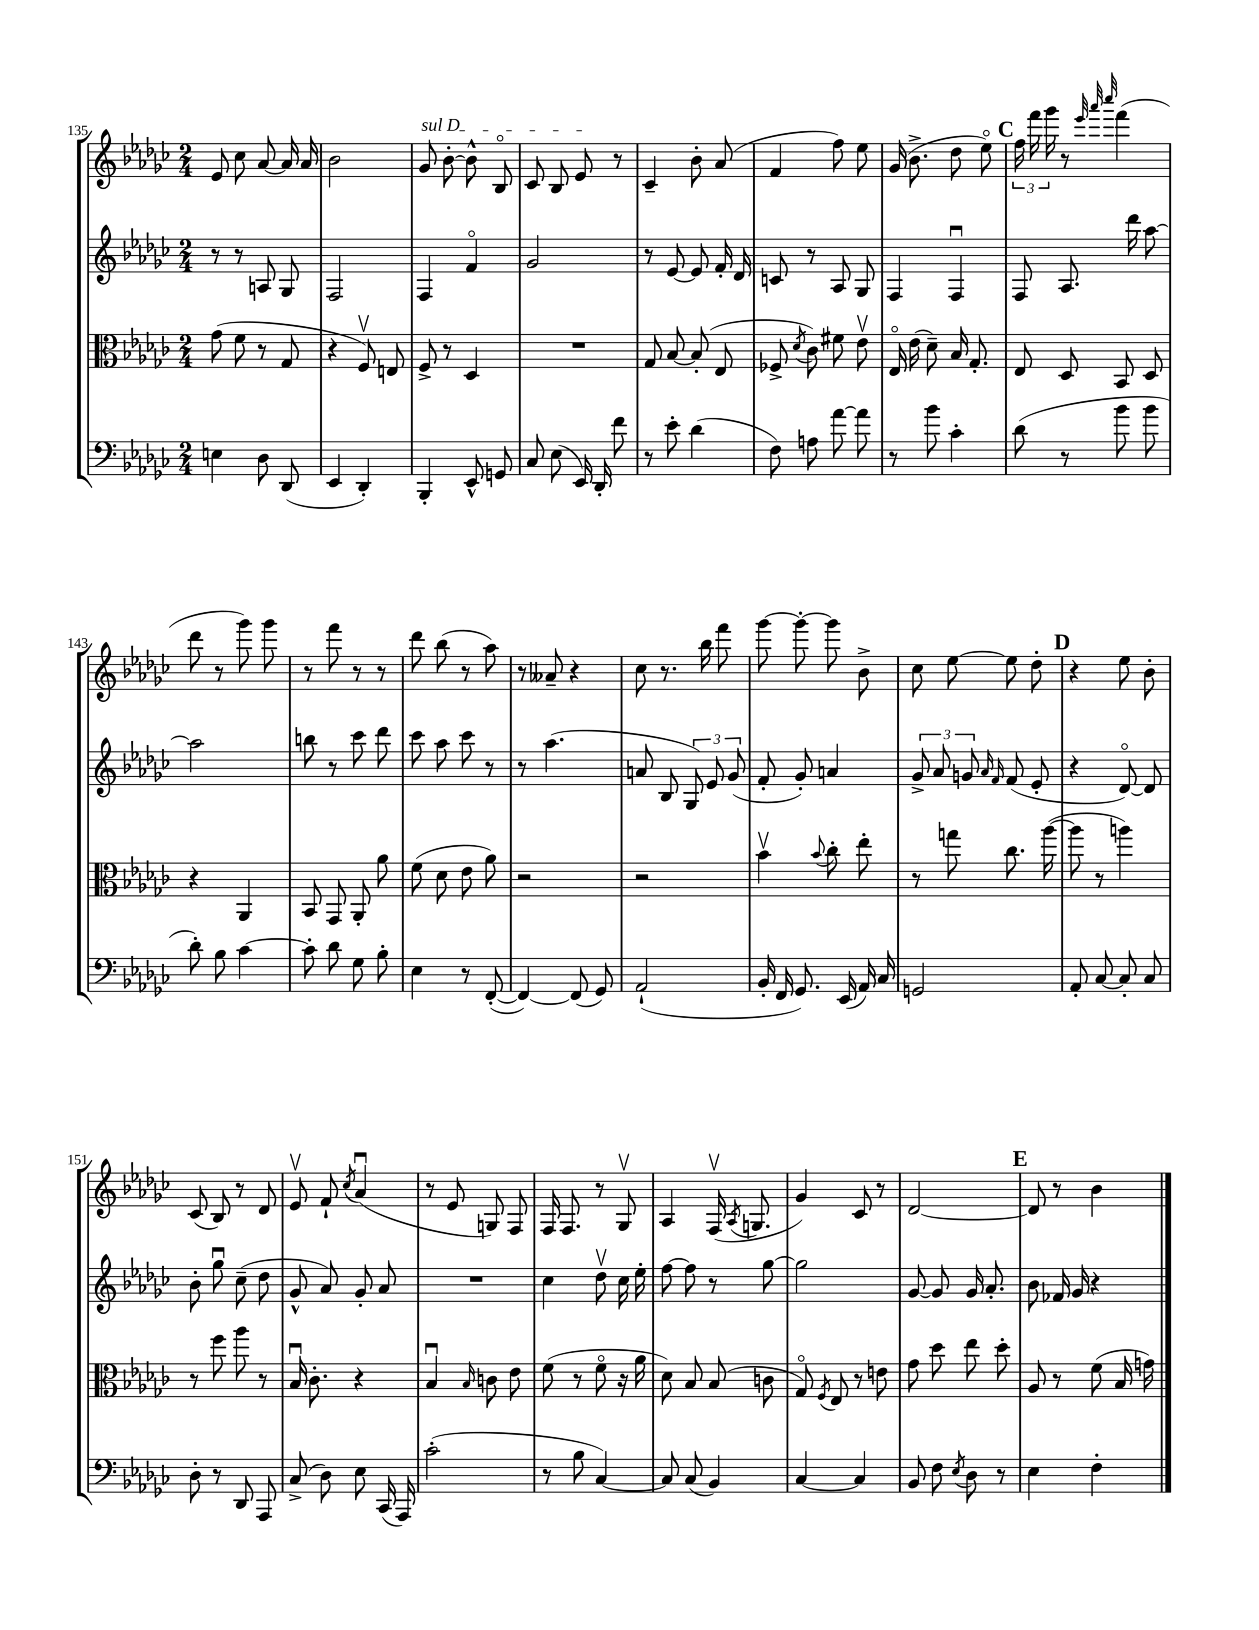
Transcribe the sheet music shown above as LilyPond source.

<<
\new StaffGroup <<
\new Staff = "s0" {
    \clef treble \key ges \major \numericTimeSignature \time 2/4
    \autoBeamOff ees'8 ces''8 aes'8~ aes'16 aes'16 |
    bes'2 |
    \once \override TextSpanner.bound-details.left.text = \markup { \italic "sul D" } ges'8\startTextSpan bes'8~-. bes'8-^ bes8\flageolet |
    ces'8 bes8 ees'8\stopTextSpan r8 |
    ces'4-- bes'8-. aes'8( |
    f'4 f''8) ees''8 |
    ges'16( bes'8.-> des''8 ees''8\flageolet) |
    \mark \markup { \bold "C" } \tuplet 3/2 { f''16 f'''16 ges'''16 } r8 \grace { ees'''32 aes'''32 ces''''32 } f'''4( |
    des'''8 r8 ges'''8) ges'''8 |
    r8 f'''8 r8 r8 |
    des'''8 bes''8( r8 aes''8) |
    r8 aeses'8-- r4 |
    ces''8 r8. bes''16 f'''8 |
    ges'''8~ ges'''8~-. ges'''8 bes'8-> |
    ces''8 ees''8~ ees''8 des''8-. |
    \mark \markup { \bold "D" } r4 ees''8 bes'8-. |
    ces'8( bes8) r8 des'8 |
    ees'8\upbow f'8-! \acciaccatura { ces''8 } aes'4\downbow( |
    r8 ees'8 g8) f8 |
    f16 f8. r8 ges8\upbow |
    aes4 f16\upbow( \acciaccatura { aes8 } g8. |
    ges'4) ces'8 r8 |
    des'2~ |
    \mark \markup { \bold "E" } des'8 r8 bes'4 \bar "|." |
}
\new Staff = "s1" {
    \clef treble \key ges \major \numericTimeSignature \time 2/4
    \autoBeamOff r8 r8 a8 ges8 |
    f2 |
    f4 f'4\flageolet |
    ges'2 |
    r8 ees'8~ ees'8 f'16-. des'16 |
    c'8 r8 aes8 ges8 |
    f4 f4\downbow |
    \mark \markup { \bold "C" } f8 aes8. des'''16 aes''8~ |
    aes''2 |
    b''8 r8 ces'''8 des'''8 |
    ces'''8 aes''8 ces'''8 r8 |
    r8 aes''4.( |
    a'8 bes8 \tuplet 3/2 { ges8) ees'8 ges'8( } |
    f'8-. ges'8-.) a'4 |
    \tuplet 3/2 { ges'8-> aes'8 g'8 } \grace { aes'16 f'16 } f'8( ees'8-. |
    \mark \markup { \bold "D" } r4 des'8~\flageolet) des'8 |
    bes'8-. ges''8\downbow ces''8--( des''8 |
    ges'8-^ aes'8) ges'8-. aes'8 |
    R2 |
    ces''4 des''8\upbow ces''16 ees''16-. |
    f''8~ f''8 r8 ges''8~ |
    ges''2 |
    ges'8~ ges'8 ges'16 aes'8.-. |
    \mark \markup { \bold "E" } bes'8 fes'16 ges'16 r4 \bar "|." |
}
\new Staff = "s2" {
    \clef alto \key ges \major \numericTimeSignature \time 2/4
    \autoBeamOff ges'8( f'8 r8 ges8 |
    r4 f8\upbow) e8 |
    f8-> r8 des4 |
    R2 |
    ges8 bes8~ bes8-.( ees8 |
    fes8-> \acciaccatura { des'8 } ces'8) fis'8 ees'8\upbow |
    ees16\flageolet ees'16( des'8--) bes16 ges8.-. |
    \mark \markup { \bold "C" } ees8 des8 bes,8 des8 |
    r4 aes,4 |
    bes,8 ges,8 aes,8-. aes'8 |
    f'8( des'8 ees'8 aes'8) |
    r2 |
    r2 |
    bes'4\upbow \appoggiatura { bes'8 } ces''8-. ees''8-. |
    r8 g''8 ces''8. aes''16~( |
    \mark \markup { \bold "D" } aes''8 r8 a''4) |
    r8 f''8 aes''8 r8 |
    bes16\downbow ces'8.-. r4 |
    bes4\downbow \grace { bes16 } c'8 ees'8 |
    f'8( r8 f'8\flageolet r16 aes'16 |
    des'8) bes8 bes8( c'8 |
    ges8\flageolet) \acciaccatura { f8 } ees8 r8 e'8 |
    ges'8 des''8 ees''8 des''8-. |
    \mark \markup { \bold "E" } aes8 r8 f'8( bes16 g'16) \bar "|." |
}
\new Staff = "s3" {
    \clef bass \key ges \major \numericTimeSignature \time 2/4
    \autoBeamOff e4 des8 des,8( |
    ees,4 des,4-.) |
    bes,,4-. ees,8-^ g,8 |
    ces8 ees8( ees,16) des,16-. f'8 |
    r8 ees'8-. des'4( |
    f8) a8 aes'8~ aes'8 |
    r8 bes'8 ces'4-. |
    \mark \markup { \bold "C" } des'8( r8 bes'8 bes'8 |
    des'8-.) bes8 ces'4~ |
    ces'8-. des'8 ges8 bes8-. |
    ees4 r8 f,8~-.( |
    f,4~) f,8( ges,8) |
    aes,2-!( |
    bes,16-. f,16 ges,8.) ees,16( aes,16) ces16 |
    g,2 |
    \mark \markup { \bold "D" } aes,8-. ces8~ ces8-. ces8 |
    des8-. r8 des,8 aes,,8 |
    ces8->( des8) ees8 ces,16( aes,,16) |
    ces'2-.( |
    r8 bes8 ces4~) |
    ces8 ces8( bes,4) |
    ces4~ ces4 |
    bes,8 f8 \acciaccatura { ees8 } des8 r8 |
    \mark \markup { \bold "E" } ees4 f4-. \bar "|." |
}
>>
>>
\layout { \context { \Score currentBarNumber = #135 } }
